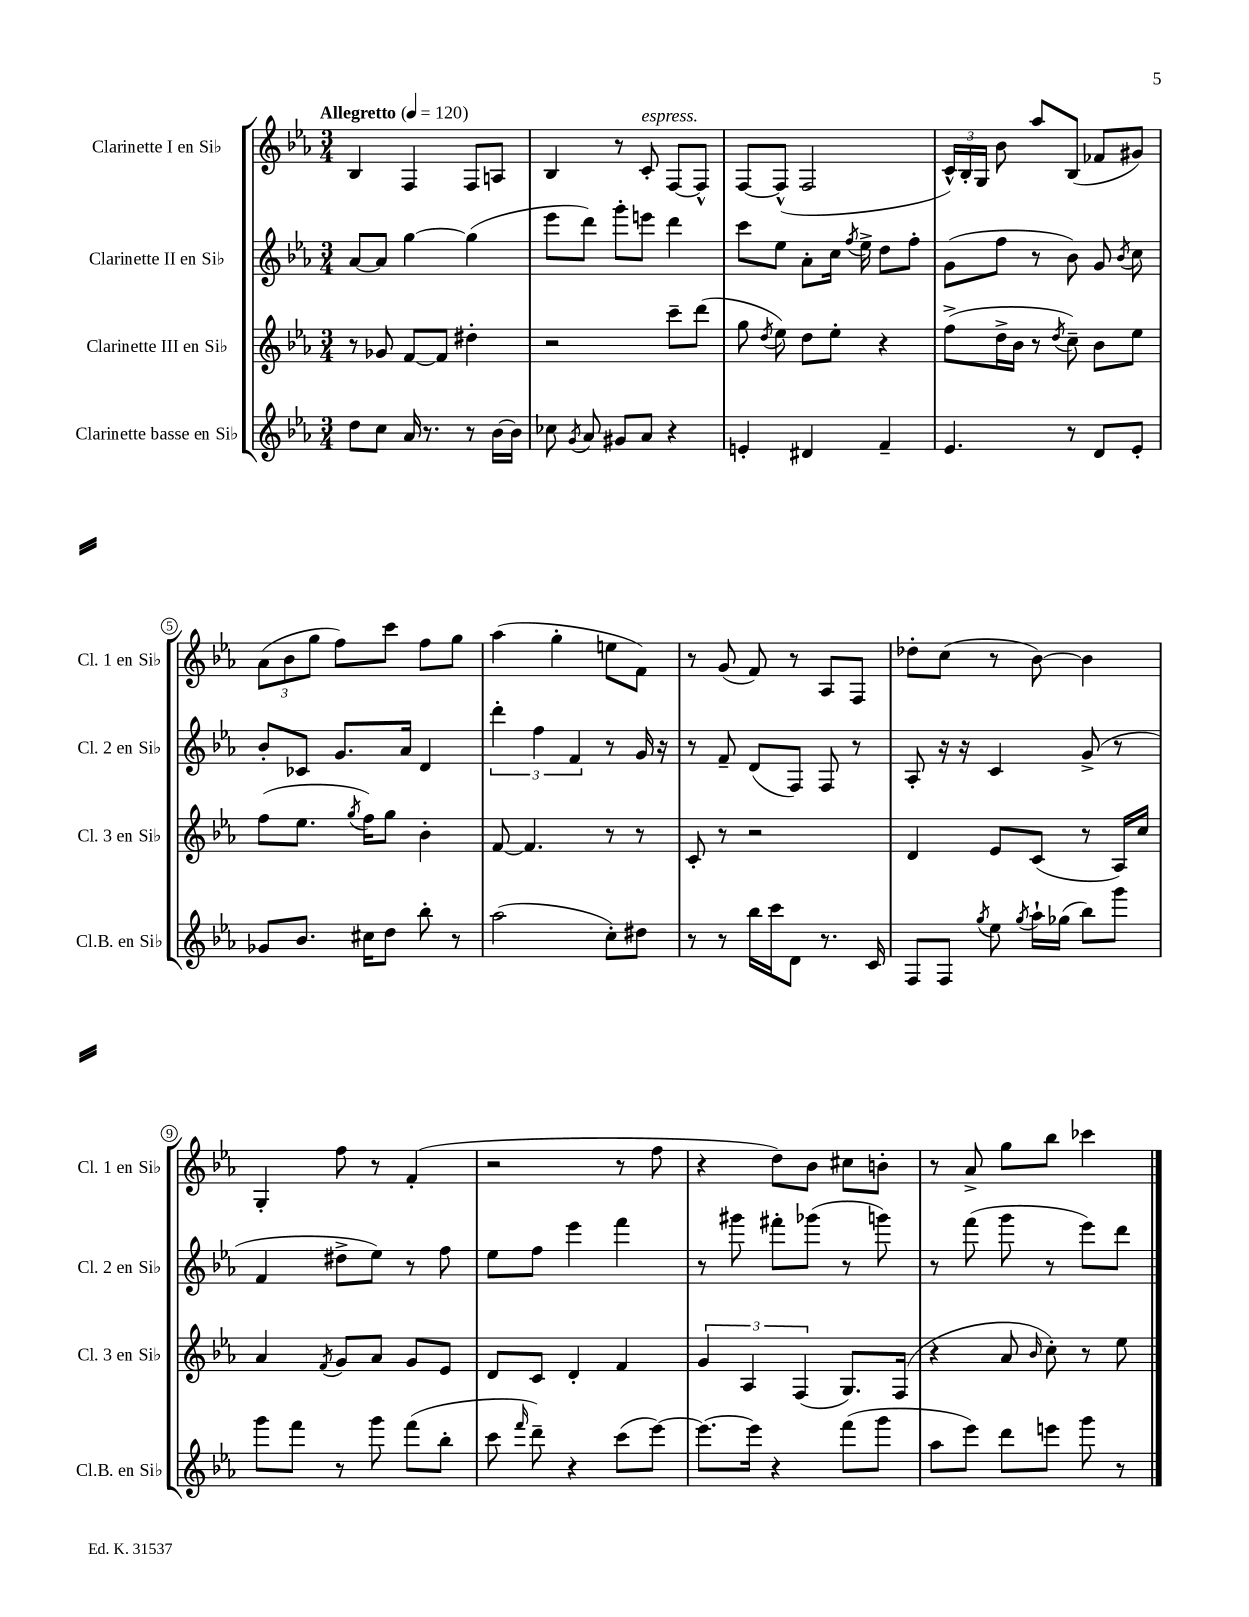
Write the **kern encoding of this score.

**kern	**kern	**kern	**kern
*part4	*part3	*part2	*part1
*staff4	*staff3	*staff2	*staff1
*I"Clarinette basse en Si♭	*I"Clarinette III en Si♭	*I"Clarinette II en Si♭	*I"Clarinette I en Si♭
*I'Cl.B. en Si♭	*I'Cl. 3 en Si♭	*I'Cl. 2 en Si♭	*I'Cl. 1 en Si♭
*clefG2	*clefG2	*clefG2	*clefG2
*k[b-e-a-]	*k[b-e-a-]	*k[b-e-a-]	*k[b-e-a-]
*M3/4	*M3/4	*M3/4	*M3/4
*MM120	*MM120	*MM120	*MM120
=1	=1	=1	=1
!	!	!	!LO:TX:a:B:t=Allegretto
8dd\L	8r	[8a-/L	4B-/
8cc\J	8g-X/	8a-/J]	.
16a-/	[8f/L	[4gg\	4F/
8.r	.	.	.
.	8f/J]	.	.
8r	4dd#X'\	(4gg\]	8F/L
[16b-\LL	.	.	8An/J
16b-\JJ]	.	.	.
=2	=2	=2	=2
8cc-X\	2r	8eee-\L	4B-/
8qg/	.	.	.
8a-/	.	8ddd\J)	.
8g#X/L	.	8ggg'\L	8r
!	!	!	!LO:TX:a:i:t=espress.
8a-/J	.	8eeen\J	8c'/
4r	8ccc~\L	4ddd\	[8F/L
.	(8ddd\J	.	8F^^/J]
=3	=3	=3	=3
4en'/	8gg\	8ccc\L	[8F/L
.	8qdd/	.	.
.	8ee-\)	8ee-\J	(8F^^/J]
4d#X/	8dd\L	8a-'\L	2F/
.	8ee-'\J	16cc\Jk	.
.	.	8qff/	.
.	.	16ee-^\	.
4f~/	4r	8dd\L	.
.	.	8ff'\J	.
=4	=4	=4	=4
4.e-/	(8ff^\L	(8g\L	24c^^/LL)
.	.	.	24B-'/
.	.	.	24G/JJ
.	16dd^\L	8ff\J	8b-\
.	16b-\JJ	.	.
.	8r	8r	8aa-/L
.	8qdd/	.	.
8r	8cc~\)	8b-\)	(8B-/J
8d/L	8b-\L	8g/	8f-X/L
.	.	8qb-/	.
8e-'/J	8ee-\J	8cc\	8g#X/J)
!!LO:LB:g=z
=5	=5	=5	=5
8g-X/L	(8ff\L	8b-'/L	(12a-\L
.	.	.	12b-\
8.b-/J	8.ee-\J	8c-X/J	.
.	.	.	12gg\J
.	.	8.g/L	8ff\L)
.	8qgg/	.	.
16cc#X\KL	16ff\KL)	.	.
8dd\J	8gg\J	.	8ccc\J
.	.	16a-/Jk	.
8bb-'\	4b-'\	4d/	8ff\L
8r	.	.	8gg\J
=6	=6	=6	=6
(2aa-\	[8f/	6ddd'\	(4aa-\
.	4.f/]	.	.
.	.	6ff\	.
.	.	.	4gg'\
.	.	6f/	.
8cc'\L)	8r	8r	8een\L
8dd#X\J	8r	16g/	8f\J)
.	.	16r	.
=7	=7	=7	=7
8r	8c'/	8r	8r
8r	8r	8f~/	(8g/
16bb-\LL	2r	(8d/L	8f/)
16ccc\J	.	.	.
8d\J	.	8F/J)	8r
8.r	.	8F/	8A-/L
.	.	8r	8F/J
16c/	.	.	.
=8	=8	=8	=8
8F/L	4d/	8A-'/	8dd-X'\L
8F/J	.	16r	(8cc\J
.	.	16r	.
8qgg/	.	.	.
8ee-\	8e-/L	4c/	8r
8qgg/	.	.	.
16aa-`\LL	(8c/J	.	[8b-\)
(16gg-X\JJ	.	.	.
8bb-\L)	8r	(8g^/	4b-\]
8ggg\J	16A-/LL)	8r	.
.	16cc/JJ	.	.
!!LO:LB:g=z
=9	=9	=9	=9
8ggg\L	4a-/	4f/	4G'/
8fff\J	.	.	.
.	8qf/	.	.
8r	8g/L	8dd#X^\L	8ff\
8ggg\	8a-/J	8ee-\J)	8r
(8fff\L	8g/L	8r	(4f'/
8bb-'\J	8e-/J	8ff\	.
=10	=10	=10	=10
8ccc\	8d/L	8ee-\L	2r
16qqfff/	.	.	.
8ddd~\)	8c/J	8ff\J	.
4r	4d'/	4eee-\	.
(8ccc\L	4f/	4fff\	8r
[8eee-\J)	.	.	8ff\
=11	=11	=11	=11
8.eee-\L_	6g/	8r	4r
.	.	8ggg#X\	.
.	6A-/	.	.
16eee-\Jk]	.	.	.
4r	.	8fff#X'\L	8dd\L)
.	(6F/	.	.
.	.	(8ggg-X\J	8b-\J
(8fff\L	8.G/L)	8r	8cc#X\L
8ggg\J	.	8gggn\)	8bn'\J
.	(16F/Jk	.	.
=12	=12	=12	=12
8aa-\L	4r	8r	8r
8eee-\J)	.	(8fff\	8a-^/
8ddd\L	8a-/	8ggg\	8gg\L
.	16qqb-/	.	.
8eeen\J	8cc'\)	8r	8bb-\J
8ggg\	8r	8eee-\L)	4ccc-X\
8r	8ee-\	8ddd\J	.
==	==	==	==
*-	*-	*-	*-
